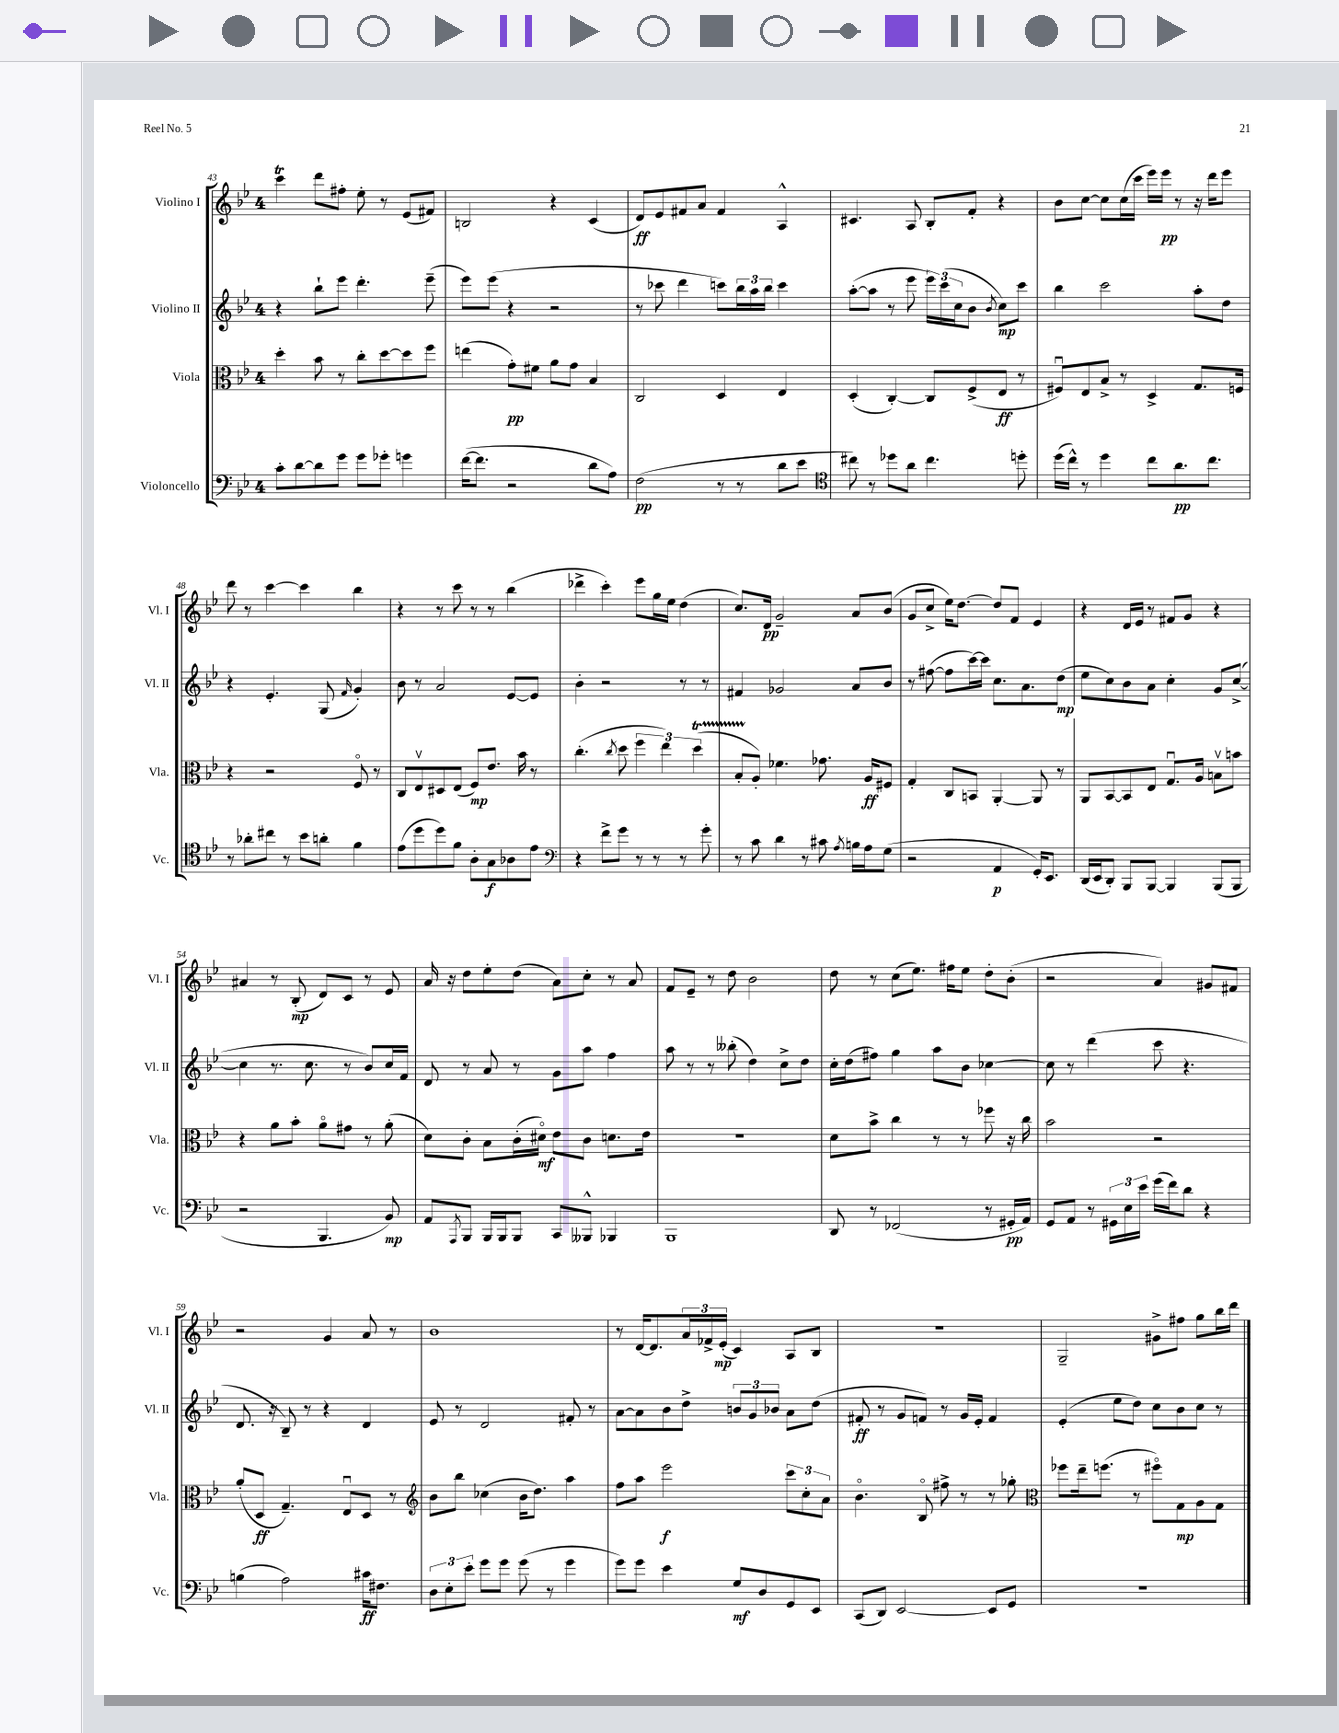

**kern	**kern	**kern	**kern
*staff4	*staff3	*staff2	*staff1
*clefF4	*clefC3	*clefG2	*clefG2
*k[b-e-]	*k[b-e-]	*k[b-e-]	*k[b-e-]
*M4/4	*M4/4	*M4/4	*M4/4
8c'	4dd'	4r	4ccc
[8d	.	.	.
8d]	8b-	8bb-`	8ddd
8g	8r	8eee-	8ff#'
8g	8cc'	4.ddd'	8ee-'
8g-'	[8dd	.	8r
4g	8dd]	.	(8e-
.	8ff	(8eee-~	8f#)
=	=	=	=
([16f	(4ee	8eee-)	2B
8.f]	.	.	.
.	.	(8eee-	.
2r	8g')	4r	.
.	8f#	.	.
.	8a	2r	4r
.	8g	.	.
8d	4B-	.	(4c
8A)	.	.	.
=	=	=	=
(2F	2C	8r	8d)
.	.	8ccc-	8e-
.	.	4ddd	8f#
.	.	.	8a
8r	4D	8ccc)	4f#
8r	.	24bb-	.
.	.	24aa	.
.	.	24bb-	.
8d	4E-	4ccc	4A^^
8e-	.	.	.
=	=	=	=
*clefC4	*	*	*
8cc#)	(4D'	([8aa'	4.c#
8r	.	8aa]	.
8dd-	[4C')	8r	.
8a	.	8eee-	8A
4.cc#	8C]	24eee-)	8B-'
.	.	(24ccc	.
.	.	24cc	.
.	(8F^	8b-	8f'
.	.	8qb-	.
.	8E-	8cc)	4r
8dd'	8r	8ccc	.
=	=	=	=
(16dd	8F#u)	4bb-	8b-
16cc^^)	.	.	.
8r	8E-	.	[8cc
4dd	8B-^	2ccc	8cc]
.	8r	.	(16cc
.	.	.	16ccc
8cc	4D^	.	16eee-)
.	.	.	16eee-
8.a	.	.	8r
.	8.G	8aa'	16r
8.cc	.	.	16ddd
.	.	8dd	8eee-
.	16F	.	.
=	=	=	=
8r	4r	4r	8ddd
8a-'	.	.	8r
8cc#	2r	4.e-'	[4ccc
8r	.	.	.
8b-	.	.	4ccc]
8a'	.	(8G	.
.	.	16qqf	.
4f	8Fo	4g')	4bb-
.	8r	.	.
=	=	=	=
(8e-	8C	8b-	4r
8dd	8E-v	8r	.
8dd)	8D#	2a	8r
8f	(8E-	.	8ccc
8A'	8F)	.	8r
8G	8.e-	.	8r
8A-	.	[8e-	(4bb-
.	16b-	.	.
8e-	8r	8e-]	.
=	=	=	=
*clefF4	*	*	*
4r	(4.cc'	4b-'	4ddd-^
8f^	.	2r	4ccc')
.	8qcc	.	.
8g	8dd	.	.
8r	6ff	.	8eee-
8r	.	.	16gg
.	6ee-)	.	.
.	.	.	16ee-
8r	.	8r	(4dd
.	(6dd	.	.
8g'	.	8r	.
=	=	=	=
8r	8B-'	4f#	8.cc)
8c	8A')	.	.
.	.	.	16d
4d	4.f-	2g-	2g~
8r	.	.	.
8c#	8.g-	.	.
8qA	.	.	.
16B	.	8a	8a
16A	16A	.	.
(8G	8F#	8b-	(8b-
=	=	=	=
2r	4G'	8r	8g
.	.	([8ff#	8cc^
.	8C	8ff#]	16ee-)
.	.	.	[8.dd
.	8BB	[16ccc)	.
.	.	16ccc]	.
4AA	[4AA'	8.cc	8dd]
.	.	.	8f
.	.	8.a	.
16GG')	8AA]	.	4e-
8.EE-	.	.	.
.	8r	(8dd	.
=	=	=	=
(16DD	8AA	8ee-	4r
16EE-	.	.	.
8DD')	[8BB-	8cc)	.
8BBB-	8BB-]	8b-	16d
.	.	.	16e-
[8BBB-	8E-	8a	8r
4BBB-]	8.Gu	4cc'	8f#
.	.	.	8g
.	16A	.	.
(8BBB-	8Bv	8g	4r
8BBB-	8b	([8cc^	.
=	=	=	=
2r	4r	4cc]	4a#
.	8a	8.r	8r
.	8b-'	.	(8B-'
.	.	8.cc	.
4.BBB-	8ao	.	8d)
.	8g#	8r	8c
.	8r	8b-)	8r
8BB-)	(8a'	16cc	8e-
.	.	16f	.
=	=	=	=
8AA	8d)	8d	16a
.	.	.	16r
8qAAA	.	.	.
8BBB-	8c'	8r	8dd
16BBB-	8B-	8a	8ee-'
16BBB-	.	.	.
8BBB-	(16c'	8r	(8dd
.	16d#o)	.	.
8CC	8e-	8g	8a)
8BBB--^^	8c	8aa	8cc'
4BBB-	8.d	4ff	8r
.	.	.	8a
.	16e-	.	.
=	=	=	=
1BBB-	1r	8aa	8f
.	.	8r	8e-~
.	.	8r	8r
.	.	(8bb--'	8dd
.	.	4dd)	2b-
.	.	8cc^	.
.	.	8dd	.
=	=	=	=
8DD	8d	16cc'	8dd
.	.	(16dd	.
8r	8b-^	8ff#)	8r
(2FF-	4cc	4gg	(8cc
.	.	.	8.ee-)
.	8r	8aa	.
.	.	.	16ff#
.	8r	8b-	8ee-
8r	8ff-	[4cc-	8dd'
16GG#'	16r	.	(8b-'
16AA)	16cc	.	.
=	=	=	=
8GG	2b-	8cc-]	2r
8AA	.	8r	.
8r	.	(4ddd	.
24GG#	.	.	.
24E-	.	.	.
24e-	.	.	.
(16g	2r	8ccc	4a)
16f)	.	.	.
8d	.	4.r	.
4r	.	.	8g#
.	.	.	8f#
=	=	=	=
(4B	(8a'	8.d	2r
.	8D	.	.
.	.	16r	.
2A)	4.G~)	8B-~)	.
.	.	8r	.
.	.	4r	4g
.	8E-u	.	.
16c#	8D	4d	8a
8.F#	.	.	.
.	8r	.	8r
=	=	=	=
*	*clefG2	*	*
12D	8b-	8e-	1b-
12E-'	.	.	.
.	8bb-	8r	.
12e-'	.	.	.
8g	(4cc-	2d	.
8g	.	.	.
(8g	16b-	.	.
.	8.dd)	.	.
8r	.	.	.
4g	4aa	8f#'	.
.	.	8r	.
=	=	=	=
8g)	8ff	[8a	8r
8g	8aa	8a]	[16d
.	.	.	8.d]
4e-	2eee-	8b-	.
.	.	8dd^	24a
.	.	.	24f-^
.	.	.	(24e-'
8G	.	12b	4c)
.	.	12g	.
8D	.	.	.
.	.	12b-	.
8GG	12ccc	8a	8A
.	12cc'	.	.
8EE-	.	(8dd	8B-
.	12a	.	.
=	=	=	=
(8CC	4.b-o	8f#'	1r
8DD)	.	8r	.
[2EE-	.	8g	.
.	8B-o	8f)	.
.	8ff#^	8r	.
.	8r	16g	.
.	.	16e-'	.
8EE-]	8r	4f	.
8GG	8gg-'	.	.
=	=	=	=
*	*clefC3	*	*
1r	8ff-	(4e-'	2G~
.	16ee-~	.	.
.	(8.ff	.	.
.	.	8ee-	.
.	8r	8dd)	.
.	8ff#o)	8cc	8g#^
.	8G	8b-	8ff#
.	8A	8cc	8gg
.	8G	8r	16bb-
.	.	.	16ddd
==	==	==	==
*-	*-	*-	*-
